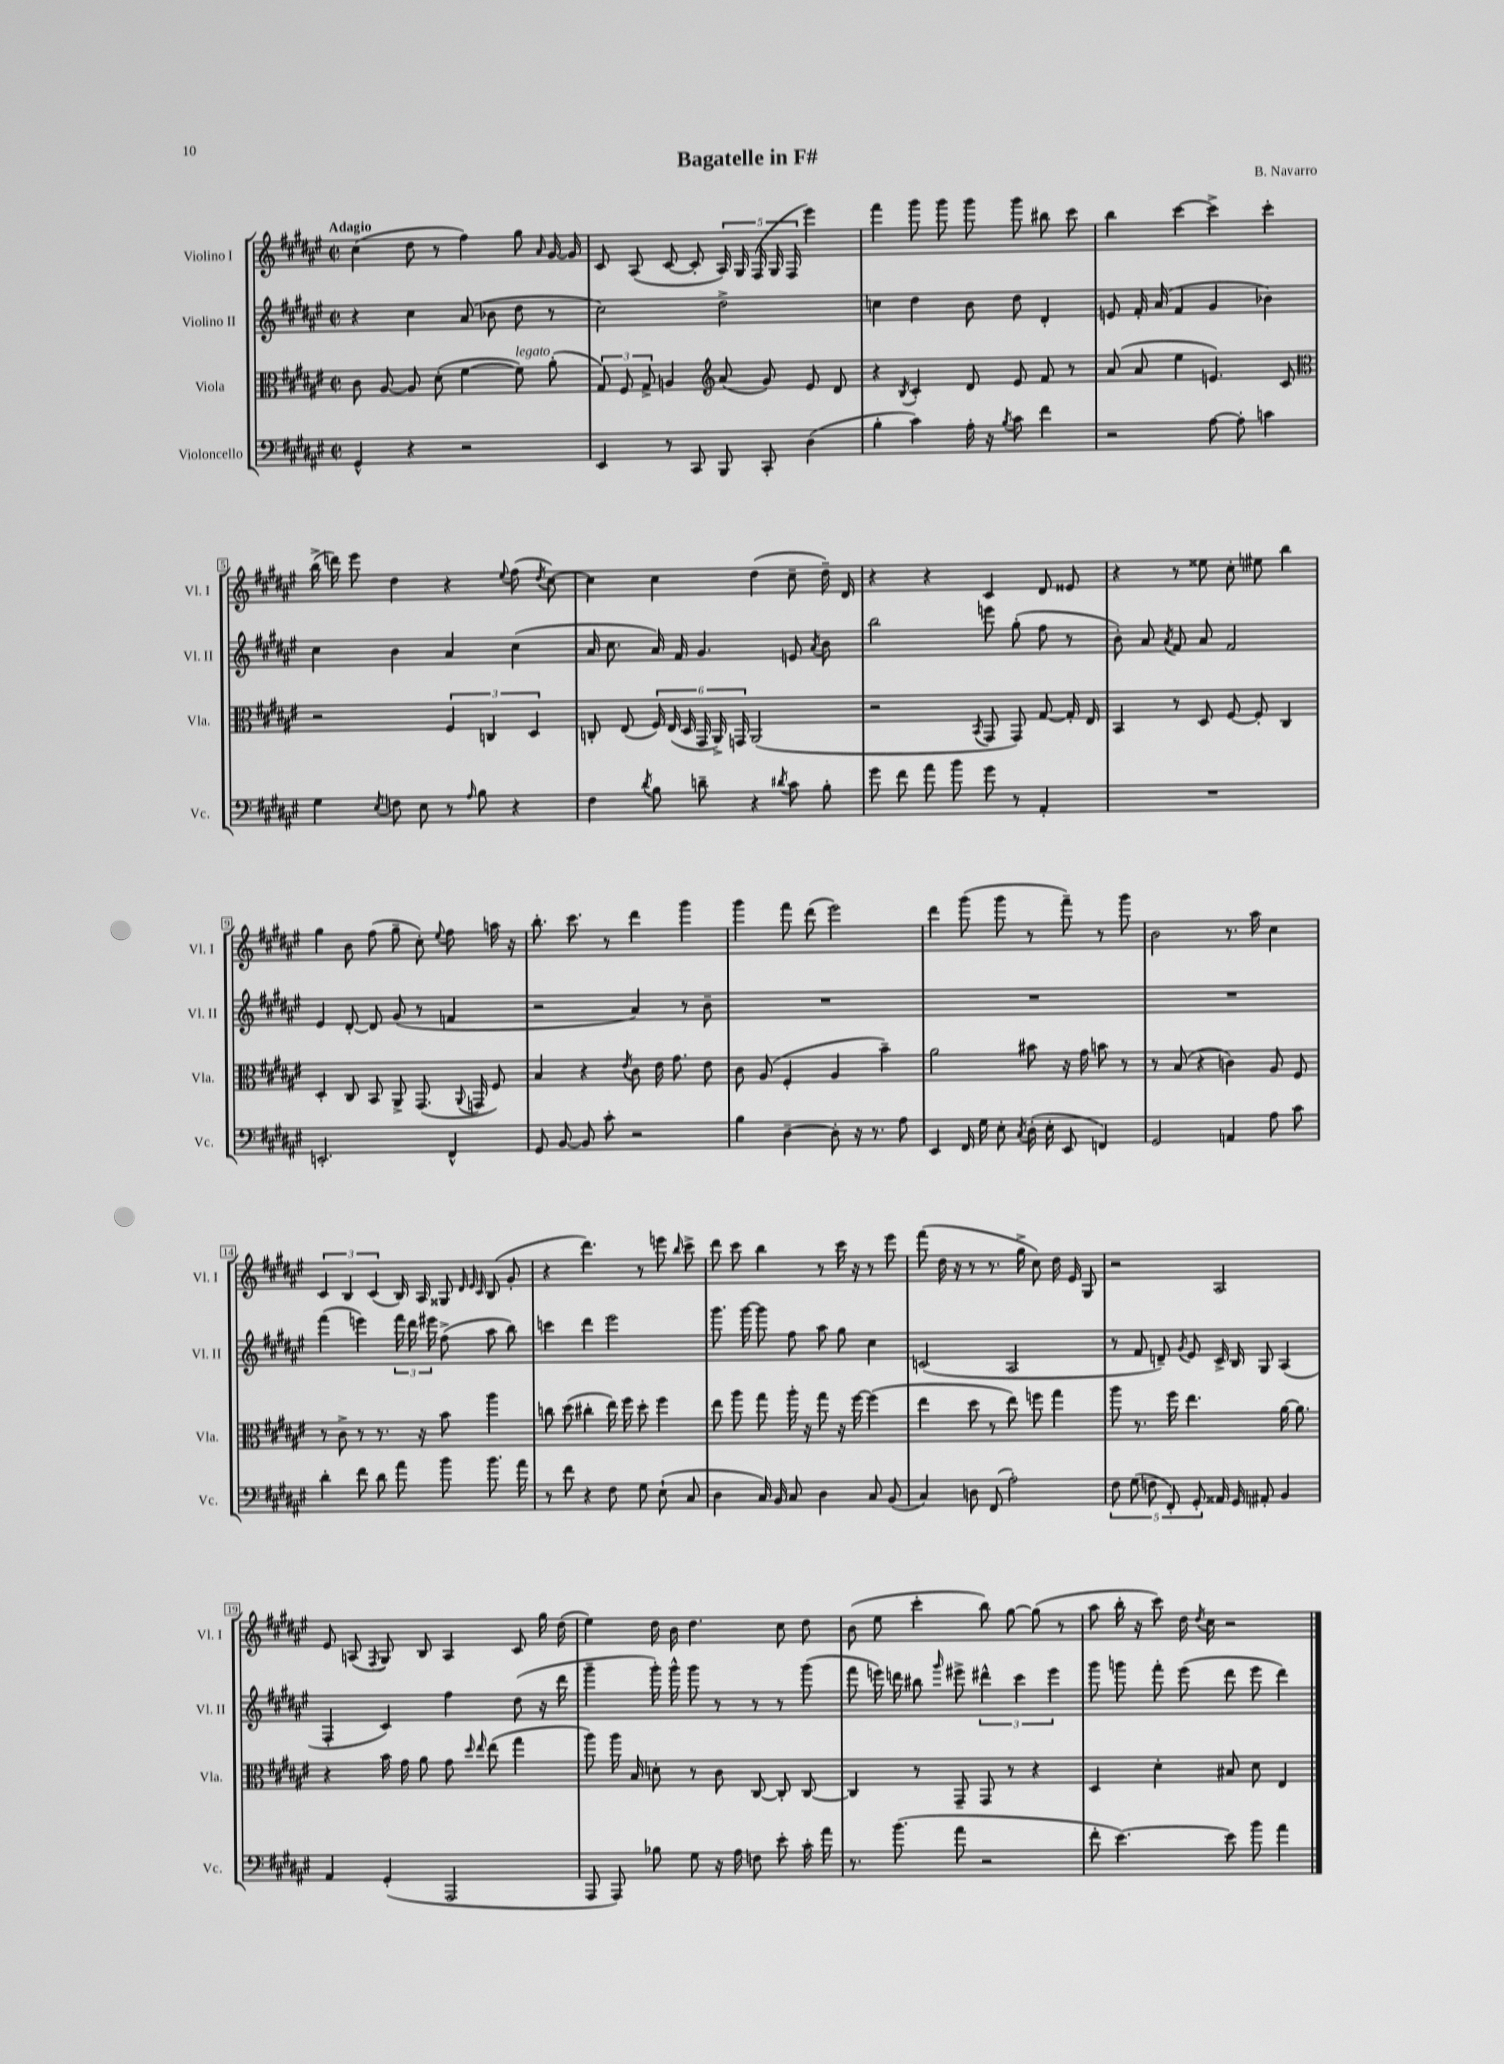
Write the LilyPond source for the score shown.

\header { title = "Bagatelle in F#" composer = "B. Navarro" }
<<
\new StaffGroup <<
\new Staff = "s0" \with { instrumentName = "Violino I" shortInstrumentName = "Vl. I" } {
    \clef treble \key fis \major \defaultTimeSignature \time 2/2 \tempo "Adagio"
    \autoBeamOff cis''4( dis''8 r8 fis''4) gis''8 \grace { ais'16 } gis'16~ gis'16 |
    cis'8 ais8( cis'8~ cis'8-. \tuplet 5/4 { ais16) gis16 fis16( gis16 fis16 } eis'''4) |
    fis'''4 gis'''8 gis'''8 gis'''8 gis'''8 bis''8 cis'''8 |
    b''4 cis'''4~ cis'''4-> cis'''4-. |
    b''16->( d'''16) eis'''8 dis''4 r4 \appoggiatura { eis''8 } fis''8( \acciaccatura { dis''8 } cis''8~) |
    cis''4 cis''4 dis''4( cis''8-- dis''16--) dis'16 |
    r4 r4 cis'4 dis'8 eisis'8 |
    r4 r8 eisis''8 cis''8-. eis''8 b''4 |
    gis''4 b'8 fis''8( gis''8-- cis''8-.) \appoggiatura { eis''8 } fis''8 a''16 r16 |
    b''8.-. cis'''8. r8 dis'''4 gis'''4 |
    gis'''4 fis'''8 dis'''8( eis'''2) |
    dis'''4 gis'''8( gis'''8 r8 fis'''8--) r8 gis'''8 |
    b'2 r8. ais''16 cis''4 |
    \tuplet 3/2 { cis'4 b4 cis'4( } b16) ais16 gisis8 \grace { dis'32 eis'32 cis'32 } b8( gis'8-. |
    r4 dis'''4.) r8 e'''8 \grace { b''16 } cis'''8-> |
    dis'''8 cis'''8 b''4 r8 cis'''16 r16 r8 eis'''8 |
    fis'''8( dis''16 r16 r8 r8. gis''16-> cis''8) dis''16 eis'16 gis8 |
    r2 ais2 |
    eis'8 a8( \acciaccatura { fis8 } gis8) b8 a4 cis'8 gis''16 dis''16( |
    eis''4) dis''16 b'16 dis''4. cis''8 dis''8 |
    b'8( eis''8 cis'''4-. b''8) gis''8~ gis''8( r8 |
    ais''8 b''16-. r16 cis'''8) dis''16 \acciaccatura { dis''8 } cis''16 r2 \bar "|." |
}
\new Staff = "s1" \with { instrumentName = "Violino II" shortInstrumentName = "Vl. II" } {
    \clef treble \key fis \major \defaultTimeSignature \time 2/2
    \autoBeamOff r4 cis''4 ais'8( bes'8 dis''8 r8 |
    cis''2) dis''2-> |
    c''4 dis''4 b'8 dis''8 dis'4-. |
    e'8 fis'16-. ais'16( fis'4 gis'4 bes'4) |
    cis''4 b'4 ais'4 cis''4( |
    ais'16 cis''8. ais'16) fis'16 gis'4. e'8 \acciaccatura { ais'8 } b'8 |
    b''2 e'''8 gis''8-.( fis''8 r8 |
    b'8-.) ais'8 \acciaccatura { ais'8 } fis'8 ais'8 fis'2 |
    eis'4 dis'8~-. dis'8 gis'8( r8 f'4 |
    r2 ais'4) r8 b'8-- |
    R1 |
    R1 |
    R1 |
    fis'''4( e'''4) \tuplet 3/2 { fis'''16 dis'''16 eis'''16 } fis''8->( ais''8 b''8) |
    c'''4 dis'''4 eis'''2 |
    gis'''8. gis'''16~ gis'''8 fis''8 ais''8 gis''8 cis''4 |
    c'2( ais2 |
    r8 fis'8 d'8--) \acciaccatura { gis'8 } eis'8 cis'16-> b16 gis8 ais4( |
    fis4-. cis'4) fis''4 dis''8( r16 dis'''16 |
    gis'''4-- gis'''16-.) gis'''16-^ gis'''8 r8 r8 r8 gis'''8( |
    fis'''8 e'''16) d'''16 bis''8 \grace { gis'''16 } eis'''8-> \tuplet 3/2 { dis'''4-^ cis'''4 eis'''4 } |
    gis'''8 g'''8 fis'''8-. eis'''8( dis'''8 eis'''8 dis'''4) \bar "|." |
}
\new Staff = "s2" \with { instrumentName = "Viola" shortInstrumentName = "Vla." } {
    \clef alto \key fis \major \defaultTimeSignature \time 2/2
    \autoBeamOff cis'8 ais8~ ais8 dis'8-.( fis'4~ fis'8^\markup { \italic "legato" }) ais'8-.( |
    \tuplet 3/2 { gis8) fis8 gis8-> } a4 \clef treble ais'8( gis'8) eis'8 dis'8 |
    r4 \acciaccatura { b8 } cis'4-. dis'8 eis'8 fis'8 r8 |
    ais'8( ais'8 eis''4 e'4.) cis'8 |
    \clef alto r2 \tuplet 3/2 { fis4 c4 dis4 } |
    c8-. eis8( \tuplet 6/4 { fis16) eis16( dis16 gis,16 ais,16->) g,16 } ais,2( |
    r2 \acciaccatura { b,8 } gis,8 gis,8) gis8~ gis16-. eis16 |
    b,4 r8 dis8 fis8~ fis8-. cis4 |
    dis4-. cis8 b,8 ais,8-> gis,8.( \appoggiatura { ais,8 } g,16 fis8) |
    b4 r4 \acciaccatura { eis'8 } cis'8 eis'16 gis'8. eis'8 |
    cis'8 ais8( fis4-. ais4 b'4--) |
    ais'2 bis'8 r16 gis'16 b'8 r8 |
    r8 b8( r4 c'4) ais8 fis8 |
    r8 cis'8-> r8 r8. r16 b'8 ais''4 |
    c''8 dis''8( cis''4-. eis''16) fis''16 dis''8-. fis''4 |
    eis''8 ais''8 gis''8 ais''16-. r16 gis''8 r16 fis''16~ fis''4( |
    eis''4 dis''8 r8 eis''8) f''8 gis''4 |
    ais''8 r8. fis''16 eis''4. ais'16~ ais'8. |
    r4 b'16 gis'16 ais'8 gis'8 \grace { dis''16 eis''16 } eis''8( gis''4 |
    ais''8) ais''16 b16 d'8-. r8 cis'8 cis8~ cis8-. cis8~ |
    cis4 r8 gis,8-- gis,8 r8 r4 |
    dis4 dis'4-. bis8 dis'8 eis4 \bar "|." |
}
\new Staff = "s3" \with { instrumentName = "Violoncello" shortInstrumentName = "Vc." } {
    \clef bass \key fis \major \defaultTimeSignature \time 2/2
    \autoBeamOff gis,4-^ r4 r2 |
    eis,4 r8 cis,8 b,,8 cis,8-. dis4( |
    b4-. cis'4) ais16-. r16 \acciaccatura { b8 } cis'8 fis'4 |
    r2 ais8~ ais8-. c'4 |
    gis4 \acciaccatura { eis8 } f8 eis8 r8 \grace { ais16 } b8 r4 |
    fis4 \acciaccatura { dis'8 } b8 d'8-- r4 \acciaccatura { dis'8 } cis'8 b8-. |
    gis'8 fis'8 ais'8 b'8 gis'8 r8 ais,4-. |
    R1 |
    e,2.-. fis,4-^ |
    gis,8 b,8~ b,8 cis'8-. r2 |
    b4 dis4~-- dis8-. r16 r8. ais8 |
    eis,4 fis,16 gis16 eis8-. \acciaccatura { cis8 } dis16-.( eis16-. eis,8 f,4) |
    gis,2 a,4 ais8 cis'8 |
    dis'4-. fis'8 dis'8 ais'8 b'8 b'8. ais'16 |
    r8 fis'8 r4 fis8 gis8 eis8-!( cis8 |
    dis4 cis16) b,16 cis8 dis4 cis8 b,8( |
    cis4) d8 fis,8( ais2-.) |
    \tuplet 5/4 { fis8 gis8( f8 fis,8-.) gis,8-. } aisis,16 gis,16 ais,8-. b,4 |
    ais,4 gis,4-.( ais,,2 |
    ais,,8 ais,,8) bes8 gis8 r16 ais16 f8 eis'8-. cis'16-. ais'16 |
    r8. b'8.( ais'8 r2 |
    fis'8-. eis'4.~) eis'8 b'8 ais'4 \bar "|." |
}
>>
>>
\layout { \context { \Score \override BarNumber.stencil = #(make-stencil-boxer 0.1 0.3 ly:text-interface::print) } }
